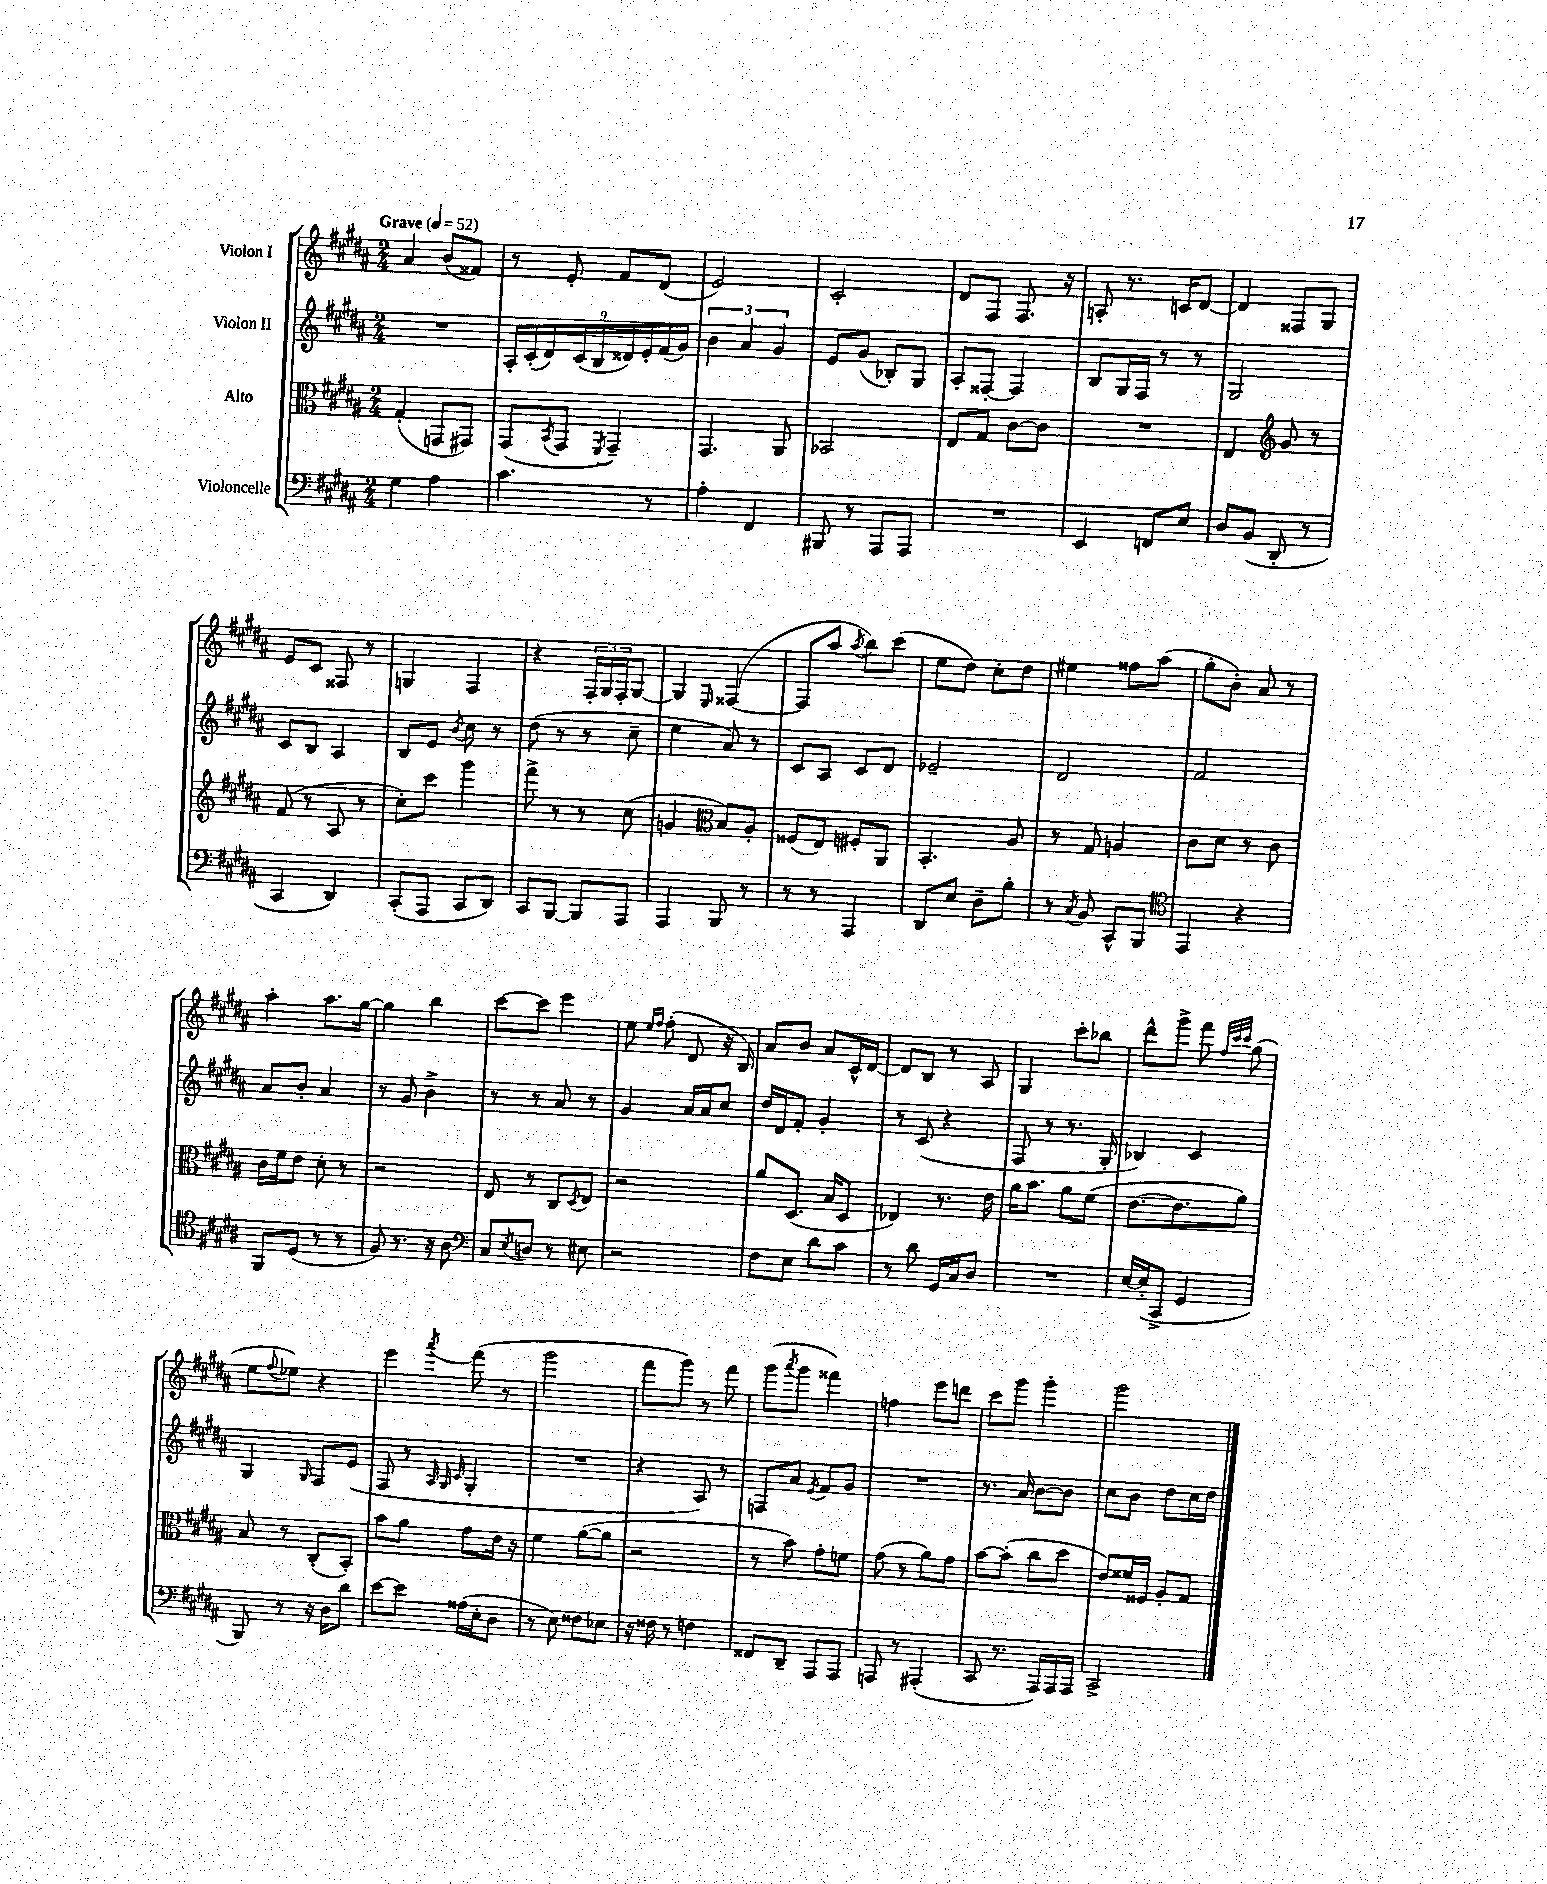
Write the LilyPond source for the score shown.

<<
\new StaffGroup <<
\new Staff = "s0" \with { instrumentName = "Violon I" } {
    \clef treble \key b \major \numericTimeSignature \time 2/4 \tempo "Grave" 4 = 52
    ais'4 b'8( fisis'8) |
    r8 e'8-. fis'8 dis'8( |
    e'2) |
    cis'2-. |
    dis'8 fis8 fis8. r16 |
    a8-. r8. c'16 dis'8~ |
    dis'4 fisis8 gis8 |
    e'8 cis'8 fisis8 r8 |
    g4 fis4 |
    r4 \tuplet 3/2 { fis16-. gis16 fis16-. } gis8~ |
    gis4 \grace { e16 } fisis4~( |
    fisis8 ais''8 \acciaccatura { ais''8 } b''8) cis'''8( |
    e''8 dis''8) cis''8-. dis''8 |
    eis''4 fisis''8 ais''8( |
    gis''8-. b'8-.) ais'8 r8 |
    ais''4-. ais''8. gis''16~ |
    gis''4 b''4 |
    cis'''8~ cis'''8 e'''4 |
    e''8 \grace { e''16 fis''16 } fis''8-.( dis'8 r16 b16) |
    ais'8 b'8 ais'8 cis'16-^ dis'16~ |
    dis'8 b8 r8 ais8 |
    gis4 cis'''8-. bes''8 |
    dis'''8-^ gis'''8-> fis'''8 \grace { fis''32 cis'''32 cis'''32 } gis''8( |
    e''8 \appoggiatura { fis''8 } ees''8) r4 |
    e'''4 \acciaccatura { ais'''8 } fis'''8( r8 |
    gis'''2 |
    fis'''8 gis'''8) r8 fis'''8 |
    gis'''8( \acciaccatura { ais'''8 } gis'''8 fisis'''4) |
    f''4 e'''8 d'''8 |
    cis'''8 gis'''8 gis'''4-. |
    gis'''2 \bar "|." |
}
\new Staff = "s1" \with { instrumentName = "Violon II" } {
    \clef treble \key b \major \numericTimeSignature \time 2/4
    R2 |
    \tuplet 9/8 { ais16-. cis'16-.( dis'16) cis'16( b16 disis'16) e'16-. fis'16( gis'16) } |
    \tuplet 3/2 { b'4 ais'4 gis'4 } |
    e'8 gis'8( bes8-.) gis8 |
    ais8-. fisis8~-. fisis4 |
    b8 gis16 fis16 r8 r8 |
    gis2 |
    cis'8 b8 ais4 |
    b8 e'8 \acciaccatura { b'8 } cis''8 r8 |
    dis''8( r8 r8 cis''8-- |
    e''4 ais'8) r8 |
    cis'8 ais8 cis'8 dis'8 |
    ees'2-- |
    dis'2 |
    fis'2 |
    ais'8 b'8-. ais'4 |
    r8 gis'8 b'4-> |
    r8 r8 ais'8 r8 |
    gis'4 ais'16 ais'16 cis''8 |
    dis''16 dis'16 fis'8-. gis'4-. |
    r8 cis'8( r4 |
    fis8 r8 r8. gis16-. |
    bes4) cis'4 |
    gis4 \grace { gis16 } fis8 e'8( |
    fis8 r8 \grace { ais32 gis32 cis'32 } gis4-. |
    R2 |
    r4 ais8) r8 |
    f8 ais'8 \acciaccatura { e'8 } fis'8 gis'8 |
    R2 |
    r8. ais'16 b'8~ b'8 |
    cis''8 b'8 dis''8 cis''16 dis''16 \bar "|." |
}
\new Staff = "s2" \with { instrumentName = "Alto" } {
    \clef alto \key b \major \numericTimeSignature \time 2/4
    gis4-.( g,8 gis,8) |
    gis,8( \acciaccatura { b,8 } gis,8 \acciaccatura { fis,8 } gis,4--) |
    gis,4. ais,8 |
    bes,2 |
    e8 gis8 cis'8~ cis'8 |
    R2 |
    e4 \clef treble gis'8 r8 |
    fis'8( r8 ais8 r8 |
    cis''8-.) cis'''8 gis'''4 |
    fis'''8-> r8 r8 cis''8( |
    g'4 \clef alto b8) ais8-. |
    fisis8( e8) fis8-. ais,8 |
    b,4.-. ais8 |
    r8 gis8 a4 |
    cis'8 dis'8 r8 cis'8 |
    cis'16 fis'16 e'8 dis'8-. r8 |
    r2 |
    e8 r8 cis8 \acciaccatura { dis8 } e8 |
    r2 |
    ais'8 dis8.( b16 dis8 |
    ees4) r8. e'16 |
    ais'16 b'8. ais'8 fis'8( |
    e'8.~ e'8. ais'8) |
    b8 r8 cis8-.( b,8-.) |
    b'8 ais'8 gis'8 e'16 r16 |
    fis'4 ais'8~( ais'8 |
    r2 |
    r8 b'8) gis'8-. f'8 |
    gis'8( r8 ais'8) gis'8 |
    b'8~ b'8-.( cis''8 dis''8 |
    e'8) fisis'16 fisis16 ais8-. gis8 \bar "|." |
}
\new Staff = "s3" \with { instrumentName = "Violoncelle" } {
    \clef bass \key b \major \numericTimeSignature \time 2/4
    gis4 ais4 |
    cis'4. r8 |
    ais4-. fis,4 |
    bis,,8 r8 ais,,8 ais,,8 |
    R2 |
    e,4 f,8 e8 |
    dis8 b,8( dis,8-. r8 |
    cis,4 dis,4) |
    cis,8-.( ais,,8 cis,8 dis,8) |
    cis,8 b,,8~ b,,8 ais,,8 |
    ais,,4 b,,8 r8 |
    r8 r8 ais,,4 |
    dis,8 e8 dis8-- b8-. |
    r8 \acciaccatura { cis8 } b,8 cis,8-^ b,,8 |
    \clef tenor e,4 r4 |
    fis,8 dis8( r8 r8 |
    fis8) r8. r16 ais8 |
    \clef bass cis8 \acciaccatura { e8 } d8 r8 eis8 |
    r2 |
    fis8 e8 dis'8 cis'8 |
    r8 dis'8 gis,16 cis16 dis8 |
    R2 |
    e16~ e16-.( cis,8-> gis,4 |
    b,,8) r8 r16 dis16 dis'8 |
    e'8~ e'8 aisis16( e16-. dis8 |
    r8 e8) fisis8 ees8 |
    r16 fisis16 r8 f4 |
    fisis,8 dis,8-- ais,,8 ais,,8 |
    a,,8 r8 ais,,4-.( |
    cis,8 r8. ais,,16) ais,,16 ais,,16 |
    cis,2-> \bar "|." |
}
>>
>>
\layout { \context { \Score \remove "Bar_number_engraver" } }
